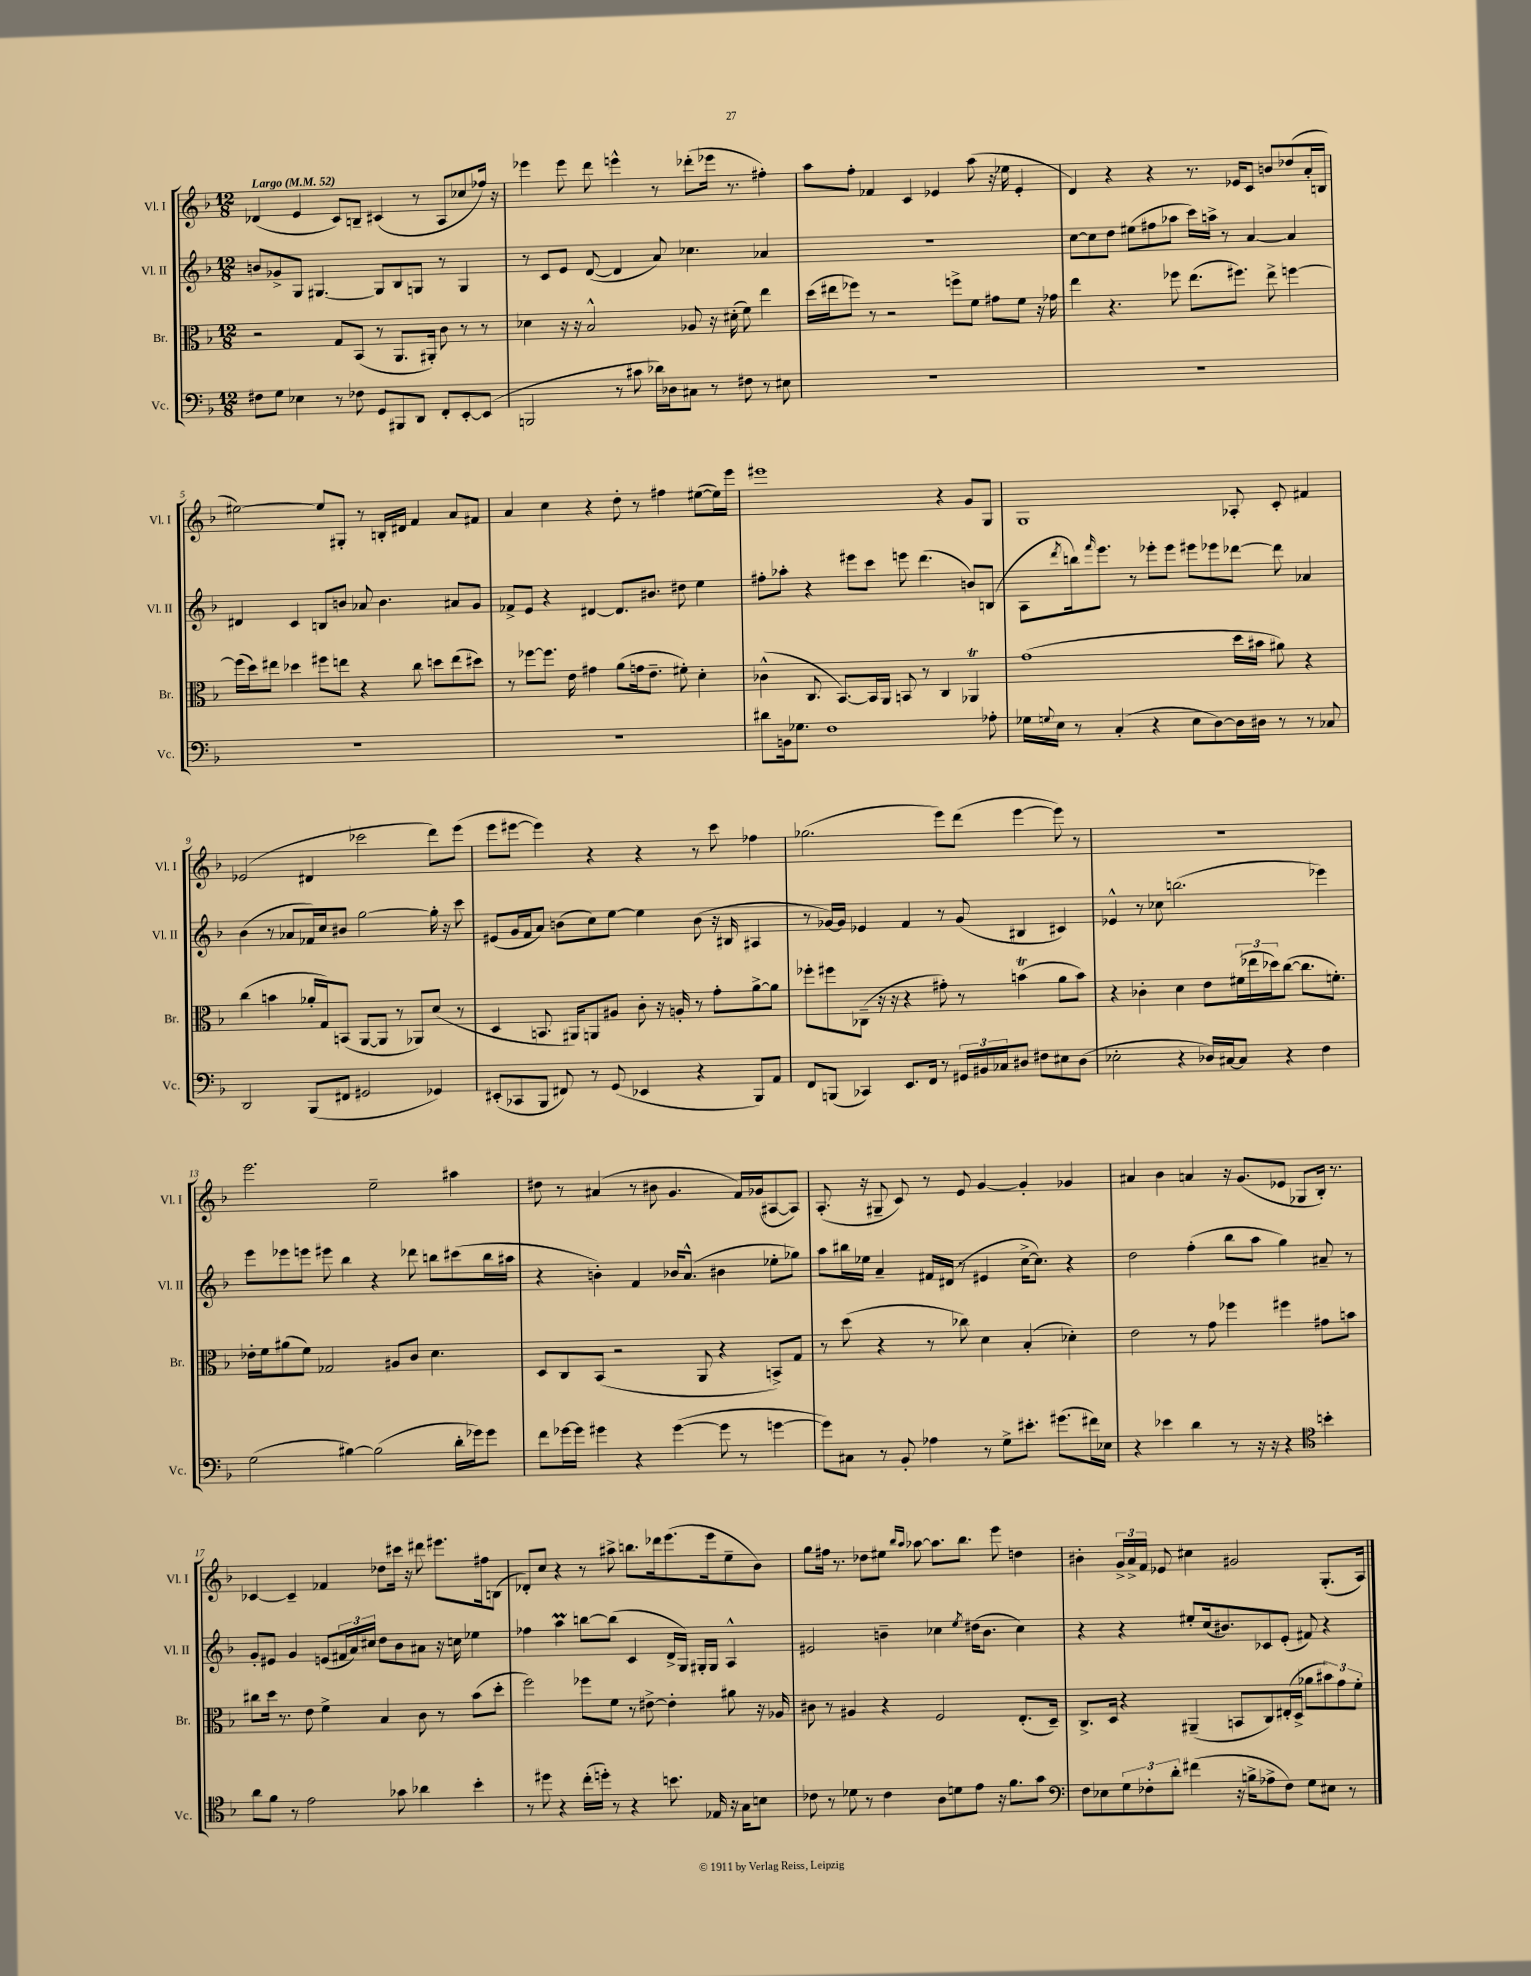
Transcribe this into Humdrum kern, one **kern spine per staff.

**kern	**kern	**kern	**kern
*staff4	*staff3	*staff2	*staff1
*clefF4	*clefC3	*clefG2	*clefG2
*k[b-]	*k[b-]	*k[b-]	*k[b-]
*M12/8	*M12/8	*M12/8	*M12/8
*MM52	*MM52	*MM52	*MM52
8F#\L	2r	8b/L	(4d-/
8G\J	.	8g-^/	.
4E-\	.	8G/J	4e/
.	.	[4.G#/	.
8r	8G/L	.	8c/L)
8F-\	(8BB-/J	.	8B~/J
8GG/L	8r	8G#/]L	(4c#/
8BBB#/	8.AA/L	8B-/	.
8DD/J	.	8G/J	8r
.	16AA#'/Jk)	.	.
8FF'/L	8c\	8r	8A/L
[8EE'/	8r	4G/	8cc-/
(8EE/]J	8r	.	16ff-/Jk)
.	.	.	16r
=	=	=	=
2BBB/	4d-\	8r	4eee-\
.	.	8c/L	.
.	16r	8e/J	8eee-\
.	16r	.	.
.	2B-^^/	([8d/	8ddd\
8r	.	4d/]	4eee^^\
8c#\	.	.	.
16d-\LL)	.	8a/)	8r
16D-\J	.	.	.
8C#\J	8A-/	4.cc-\	(8ddd-'\L
8r	16r	.	16eee-\Jk
.	(16d#'\	.	8.r
8F#\	8f\)	.	.
8r	4ee\	4a-/	4ff#'\)
8E#\	.	.	.
=	=	=	=
1.r	(16dd\LL	1.r	8aa\L
.	16ee#\J	.	.
.	8ff-\J)	.	8ff'\J
.	8r	.	4f-/
.	2r	.	.
.	.	.	4c/
.	.	.	4e-/
.	8ff^\L	.	.
.	8f\J	.	(8aa\
.	8g#\L	.	16r
.	.	.	16ee-\
.	8f\J	.	4e-'/
.	16r	.	.
.	16g-\	.	.
=	=	=	=
1.r	4ee\	[8cc\L	4d/)
.	.	8cc\]	.
.	4.r	8dd\J	4r
.	.	(8ee#\L	.
.	.	8ff#\	4r
.	8ff-\	8aa-\J	.
.	(8.ee\L	16ccc\LL)	8.r
.	.	16aa^\JJ	.
.	.	8r	.
.	8.ff#\J)	.	16e-/LK
.	.	[4a/	8c/J
.	8ee^\	.	8b/L
.	[4ff\	4a/]	(8dd-/
.	.	.	16a'/L
.	.	.	16B/JJ
=	=	=	=
1.r	(16ff\]LL	4d#/	[2ee#\)
.	16dd\J)	.	.
.	8ee#\J	.	.
.	4dd-\	4c/	.
.	8ff#\L	8B/L	8ee#/]L
.	8ee\J	8b/J	8G#'/J
.	4r	8a-/	8r
.	.	4.b\	16B'/LL
.	.	.	16d#/JJ
.	8cc\	.	4f/
.	8dd\L	.	.
.	(8ee\	8a#/L	8a/L
.	8dd#\J)	8g/J	8f#/J
=	=	=	=
1.r	8r	8f-^/L	4a/
.	[8ff-\L	8e/J	.
.	8.ff-\]J	4r	4cc\
.	16e\	.	.
.	4g#\	[4d#/	4r
.	(8a\L	8.d#/]L	8dd'\
.	16g\k	.	8r
.	8.e~\J	8.b#/J	.
.	.	.	4ff#\
.	8f#'\)	8dd#\	.
.	4d'\	4ee\	([8ee#\L
.	.	.	16ee#\]L)
.	.	.	16eee\JJ
=	=	=	=
8d#\L	(4c-^^\	8ff#'\L	1eee#
16BB\k	.	8aa-'\J	.
8.G-\J	.	.	.
.	8.C/	4r	.
1F	.	.	.
.	[8.BB-/L)	.	.
.	.	8eee#\L	.
.	16BB-/]L	8ccc\J	.
.	16AA/JJ	.	.
.	8BB/	8eee\	.
.	8r	(4.ddd\	.
.	4C/	.	4r
.	4AA-/	8b/L)	8g/L
8A-'\	.	(8B/J	8G/J
=	=	=	=
16G-\LL	(1g	8A\L	1G
8qqG/	.	.	.
16E\JJ	.	.	.
.	.	8qddd/	.
8r	.	16bb\k)	.
.	.	16qqfff/	.
.	.	8.eee\J	.
(4C'/	.	.	.
.	.	8r	.
4r	.	8eee-'\L	.
.	.	8eee-\J	.
8E\L	.	8eee#\L	.
[8D\)	.	8eee-\	.
16D\]L	16dd\LL	[8ddd-\J	8A-'/
16D#\JJ	16b#\JJ	.	.
8r	8a#\)	8ddd-\]	8c'/
8r	4r	4a-/	4f#/
8C-/	.	.	.
=	=	=	=
2DD/	(4cc\	(4b-\	(2e-/
.	4b\	8r	.
.	.	8a-/L	.
(8BBB-/L	16a-'/LL	16f-/L)	4d#/
.	16G/J)	16cc/J	.
8FF#/J	(8BB/J	8b#/J	.
2GG#/	[8AA/L	[2gg\	2ccc-\
.	8AA/]J	.	.
.	8r	.	.
.	8AA-/L)	.	.
4GG-/)	(8d/J	16gg'\]	8ddd\L)
.	.	16r	.
.	8r	8ccc\	(8eee\J
=	=	=	=
(8EE#'/L	4D/	(8e#/L	8eee\L
8CC-/	.	16g/L	[8eee#\J
.	.	16f/J	.
8BBB-/J	8.BB/	8a/J)	4eee#\])
8FF#/)	.	(8b\L	.
.	16AA#/LK)	.	.
8r	8AA/	8cc\)	4r
(8GG/	8A#/J	[8ee\J	.
4EE-/	8c'\	4ee\]	4r
.	16r	.	.
.	16A'/	.	.
4r	8r	(8b\	8r
.	8g'\L	16r	8ccc\
.	.	16B#/	.
8BBB-/L)	[8a^\	4A#/	4ff-\
8AA/J	8a\]J	.	.
=	=	=	=
8FF/L	8ff-'\L	8r	(2.gg-\
(8BBB/J	8ff#\	[16g-/LL)	.
.	.	16g-/]JJ	.
4CC-/)	(8C-~\J	4e-/	.
.	16r	.	.
.	16r	.	.
8.EE/L	4r	4f/	.
16FF/Jk	.	.	.
8r	8g#'\)	8r	8eee\L)
24GG#/LL	8r	(8g-/	(8ddd\J
24BB#/	.	.	.
24C-/J	.	.	.
8D#/J	(4b\	4B#/	[4eee\
8F#\L	.	.	.
8E#\	8a\L	4c#/)	8eee\])
(8D#\J	8b\J)	.	8r
=	=	=	=
2E-'\	4r	4e-^^/	1.r
.	4c-'\	8r	.
.	.	8cc-\	.
4r	4d\	(2.bb\	.
16D-/LL)	8e\L	.	.
[16C#/J	.	.	.
8C#/]J	(24f#\L	.	.
.	24ee-\	.	.
.	24dd-\J)	.	.
4r	([8cc\J	.	.
.	8.cc\]L	.	.
4F\	.	4eee-\)	.
.	8.f'\J)	.	.
=	=	=	=
(2G\	16e-'\LL	8eee\L	2.eee\
.	16f\J	.	.
.	(8a#\	8eee-\	.
.	8f\J)	8eee\J	.
.	2G-/	8eee#\	.
[4B#\)	.	4bb-\	.
(2B#\]	.	4r	2ee~\
.	8A#/L	.	.
.	8c/J	8ddd-\	.
.	4.d\	8bb\L	.
16d'\LL	.	(8ccc#\	4aa#\
16g-\J)	.	.	.
8g-\J	.	16bb\L	.
.	.	16aa#\JJ	.
=	=	=	=
8f\L	8D/L	4r	8dd#\
[16g-\L	8C/	.	8r
16g-\]JJ	.	.	.
4g#\	(8BB-/J	4b'\)	(4a#/
.	2r	.	.
4r	.	4f/	8r
.	.	.	8b#\
([4g#\	.	16b-/LK	4.g/
.	.	(8.a^^/J	.
.	8AA/	.	.
8g#\]	4r	4b#\	.
8r	.	.	16f/LL)
.	.	.	(16g-/J
[4g\	8BB^/L)	8ee-'\L	[8A#/
.	8G/J	8gg-\J)	8A#/]J)
=	=	=	=
8g\]L)	8r	8aa\L	(8.A'/
8C#\J	(8dd\	16bb#\L	.
.	.	16ee-\JJ	16r
8r	4r	4a~/	8G#~/
8BB-'/	.	.	8c/)
4A-\	8r	16f#/LL	8r
.	.	(16d#/JJ	.
.	8cc-\)	8r	8e/
8r	4d\	4e#/	[4g/
8G^\L	.	.	.
8.e#'\J	(4B-'/	[16cc^\LK	4g'/]
.	.	8.cc\]J)	.
(8.g#\L	.	.	.
.	4d-'\)	4r	4g-/
16f#\L)	.	.	.
16E-\JJ	.	.	.
=	=	=	=
4r	2e\	2dd\	4a#/
4e-\	.	.	4b-\
4d\	8r	(4ff'\	4a/
.	8g\	.	.
8r	4ff-\	8bb-\L	16r
.	.	.	(8.g/L
16r	.	8aa\J	.
16r	.	.	.
4r	4ff#\	4gg\)	8e-/J
.	.	.	8G-/L
*clefC4	*	*	*
4b'\	8g#\L	8a#~/	16B-'/Jk)
.	.	.	8.r
.	8b\J	8r	.
=	=	=	=
8a\L	8cc#\L	8g'/L	[4c-/
8f\J	16dd\Jk	8e#/J	.
.	8.r	.	.
8r	.	4g/	4c-~/]
2e\	8e\	.	.
.	4f^\	(8e/L	4f-/
.	.	24f#/L	.
.	.	24a/)	.
.	.	24cc#/JJ	.
.	4B-/	8dd\L	8dd-\L
8g-\	.	8b-\	16ccc#\Jk
.	.	.	16r
4a-\	8c\	8a#\J	8ddd#\
.	8r	16r	8.eee#\L
.	.	16cc\	.
4b-'\	(8b-\L	4ee-\	.
.	.	.	16ff#\k
.	8dd'\J	.	(8B\J
=	=	=	=
8r	2ff\)	4ff-\	8d-'/L)
8dd#\	.	.	8cc/J
4r	.	4aa\	4r
(16cc'\LL	8ff-\L	[8bb\L	8r
16dd'\JJ)	.	.	.
8r	8f\J	(8bb\]J	8aa#^\
4r	8r	4c/	8.bb\L
.	[8e#^\	.	.
.	.	.	16ddd-\k
8.b\	4e#'\]	16d^/LL	(8.eee\
.	.	16G/JJ)	.
.	.	16G#'/LL	.
16E-/	.	16G#/JJ	16eee\k
16r	8a#\	4A^^/	8ee~\
16G\LK	.	.	.
8B\J	16r	.	8b-\J)
.	16A-/	.	.
=	=	=	=
8c-\	8c#\	2e#/	8gg\L
8r	8r	.	16ff#\Jk
.	.	.	8.r
8d-\	4A#/	.	.
8r	.	.	8dd-\L
4c-\	4r	4b~\	8ee#\J
.	.	.	16qqbb-/LL
.	.	.	16qqaa/JJ
.	.	.	[8aa-\
8A\L	2F/	4cc-\	8.aa-\]L
8d\	.	.	.
.	.	.	8.bb-\J
.	.	8qee/	.
8e\J	.	(16dd#\LK	.
.	.	8.b\J	.
16r	.	.	8eee\
8.f\L	.	.	.
.	(8.E'/L	4cc-\)	4dd\
8g\J	.	.	.
.	16D~/Jk)	.	.
=	=	=	=
*clefF4	*	*	*
8F\L	8.C^/L	4r	4b#'\
8E-\	.	.	.
.	16D/Jk	.	.
12G\	4r	4r	24g^/LL
.	.	.	24a^/
12F-'\	.	.	24f/JJ
.	.	.	8e-/
12d'\J	.	.	.
(4f#\	(4AA#~/	8ee#'/L	4cc#\
.	.	(16cc/k	.
.	.	8.b#/)	.
16r	8BB/L	.	2g#/
16B^\LK	.	.	.
8A-^\	8C/)	8c-/	.
8F-\J)	(16E#'/L	(8e'/J	.
.	16D^/JJ	.	.
8G\L	8a-\L	8f#/)	.
8E#\J	12b#\)	4r	(8.G'/L
.	12g\	.	.
8r	.	.	.
.	12f'\J	.	.
.	.	.	16A/Jk)
==	==	==	==
*-	*-	*-	*-
